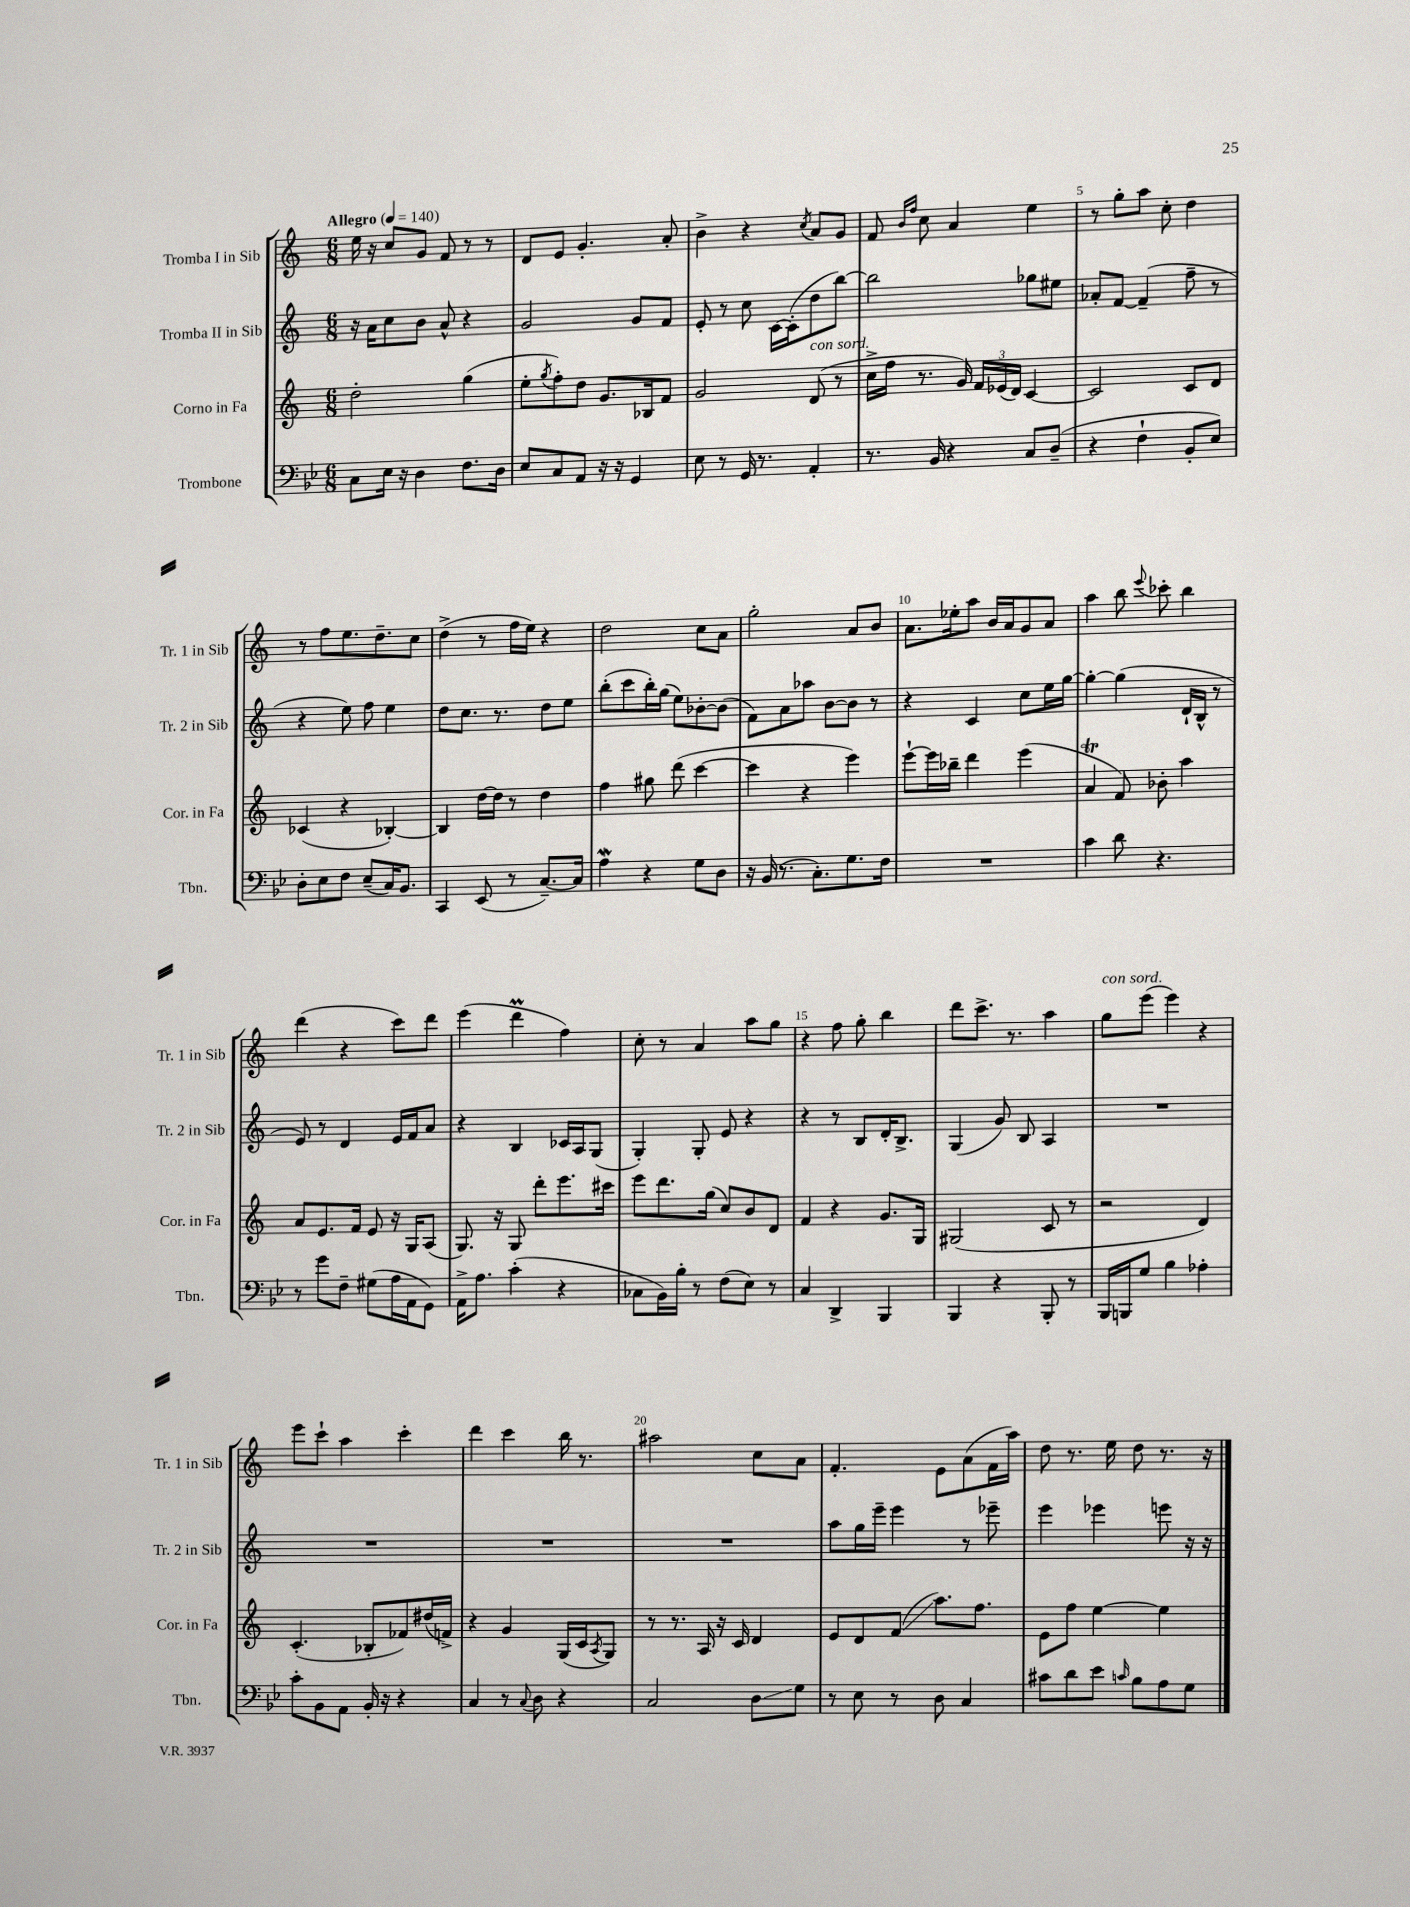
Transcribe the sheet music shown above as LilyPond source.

<<
\new StaffGroup <<
\new Staff = "s0" \with { instrumentName = "Tromba I in Sib" shortInstrumentName = "Tr. 1 in Sib" } {
    \clef treble \key c \major \numericTimeSignature \time 6/8 \tempo "Allegro" 4 = 140
    e''16 r16 c''8 g'8 f'8 r8 r8 |
    d'8 e'8 g'4.-. a'8-. |
    b'4-> r4 \acciaccatura { c''8 } a'8 g'8 |
    f'8 \grace { b'16 f''16 } c''8 a'4 e''4 |
    r8 g''8-. a''8 c''8-. d''4 |
    r8 f''8 e''8. d''8.-- c''8 |
    d''4->( r8 f''16 e''16) r4 |
    d''2 c''8 a'8 |
    g''2-. a'8 b'8 |
    a'8. ees''16-. a''8 b'16 a'16 g'8 a'8 |
    a''4 b''8 \appoggiatura { e'''8 } ces'''8-. b''4 |
    d'''4( r4 c'''8) d'''8 |
    e'''4( d'''4\prall f''4) |
    c''8-. r8 a'4 a''8 g''8 |
    r4 f''8 g''8-. b''4 |
    d'''8 c'''8.-> r8. a''4 |
    g''8^\markup { \italic "con sord." } e'''8( e'''4) r4 |
    e'''8 c'''8-! a''4 c'''4-. |
    d'''4 c'''4 b''16 r8. |
    ais''2 c''8 a'8 |
    f'4.-. e'8 a'8( f'16 a''16) |
    d''8 r8. e''16 d''8 r8. r16 \bar "|." |
}
\new Staff = "s1" \with { instrumentName = "Tromba II in Sib" shortInstrumentName = "Tr. 2 in Sib" } {
    \clef treble \key c \major \numericTimeSignature \time 6/8
    r16 a'16 c''8 b'8 a'8-^ r4 |
    g'2 g'8 f'8 |
    e'8-. r8 c''8 c'16~ c'16-.( d''8 b''8~) |
    b''2 ges''8 eis''8 |
    aes'8-. f'8~ f'4--( f''8-- r8 |
    r4 e''8) f''8 e''4 |
    d''8 c''8. r8. d''8 e''8 |
    b''8-.( c'''8 b''16-.) g''16( e''8) bes'8~-. bes'8( |
    f'8) a'8 aes''8 b'8~ b'8 r8 |
    r4 c'4 c''8 e''16 g''16~ |
    g''4~-. g''4( d'16-! b16-^ r8 |
    e'8) r8 d'4 e'16 f'16 a'8 |
    r4 b4 ces'16 a16 g8( |
    g4-.) g8-. e'8 r4 |
    r4 r8 b8 d'16-. b8.-> |
    g4( g'8) b8 a4 |
    R2. |
    R2. |
    R2. |
    R2. |
    a''8 g''16 e'''16-- e'''4 r8 ees'''8-- |
    e'''4 ees'''4 e'''8 r16 r16 \bar "|." |
}
\new Staff = "s2" \with { instrumentName = "Corno in Fa" shortInstrumentName = "Cor. in Fa" } {
    \clef treble \key c \major \numericTimeSignature \time 6/8
    d''2-. g''4( |
    e''8-. \acciaccatura { g''8 } f''8-.) d''8 g'8. bes16 f'8 |
    g'2 d'8^\markup { \italic "con sord." }( r8 |
    c''16-> f''16 r8. g'16) \tuplet 3/2 { f'16 ees'16( d'16) } c'4~ |
    c'2 c'8 d'8 |
    ces'4( r4 bes4~-.) |
    bes4 d''16~ d''16 r8 d''4 |
    f''4 gis''8 d'''8( c'''4~ |
    c'''4 r4 e'''4) |
    e'''8~-! e'''16 bes''16-- d'''4 e'''4( |
    a'4\trill f'8) bes'8-. a''4 |
    a'8 e'8. f'16 e'8 r16 g16 a8( |
    g8.) r16 g8 d'''8-. e'''8. cis'''16 |
    e'''8 d'''8. g''16( c''8) b'8 d'8 |
    f'4 r4 g'8. g16 |
    gis2( c'8 r8 |
    r2 d'4) |
    c'4.-.( bes8-. fes'8) dis''16( f'16->) |
    r4 g'4 g16( c'16 \acciaccatura { a8 } g8) |
    r8 r8. a16 r16 c'16 d'4 |
    e'8 d'8 f'8\glissando( a''8.) f''8. |
    e'8 f''8 e''4~ e''4 \bar "|." |
}
\new Staff = "s3" \with { instrumentName = "Trombone" shortInstrumentName = "Tbn." } {
    \clef bass \key bes \major \numericTimeSignature \time 6/8
    c8 ees16 r16 d4 f8. d16 |
    ees8 c8 a,8 r16 r16 g,4 |
    ees8 r8 g,16 r8. a,4-. |
    r8. bes,16 r4 c8 d8--( |
    r4 f4-! bes,8-. ees8) |
    d8-. ees8 f8 ees8--( c16) bes,8. |
    c,4 ees,8( r8 c8.~--) c16 |
    a4\mordent r4 g8 d8 |
    r16 bes,16( r8. c8.-.) g8. f16 |
    R2. |
    c'4 d'8 r4. |
    r8 g'8 f8-- gis8( a16 a,16 g,8) |
    a,16-> a8. c'4-.( r4 |
    ces8 bes,16) bes16-. r8 f8( ees8) r8 |
    c4 d,4-> bes,,4 |
    bes,,4 r4 bes,,8-. r8 |
    bes,,16 b,,16 g8 bes4 aes4-. |
    c'8-. bes,8 a,8 bes,16-. r16 r4 |
    c4 r8 \appoggiatura { c8 } d8 r4 |
    c2 d8\glissando g8 |
    r8 ees8 r8 d8 c4 |
    cis'8 d'8 ees'8 \grace { c'16 } bes8 a8 g8 \bar "|." |
}
>>
>>
\layout { \context { \Score \override BarNumber.break-visibility = ##(#f #t #t) barNumberVisibility = #(every-nth-bar-number-visible 5) } }
